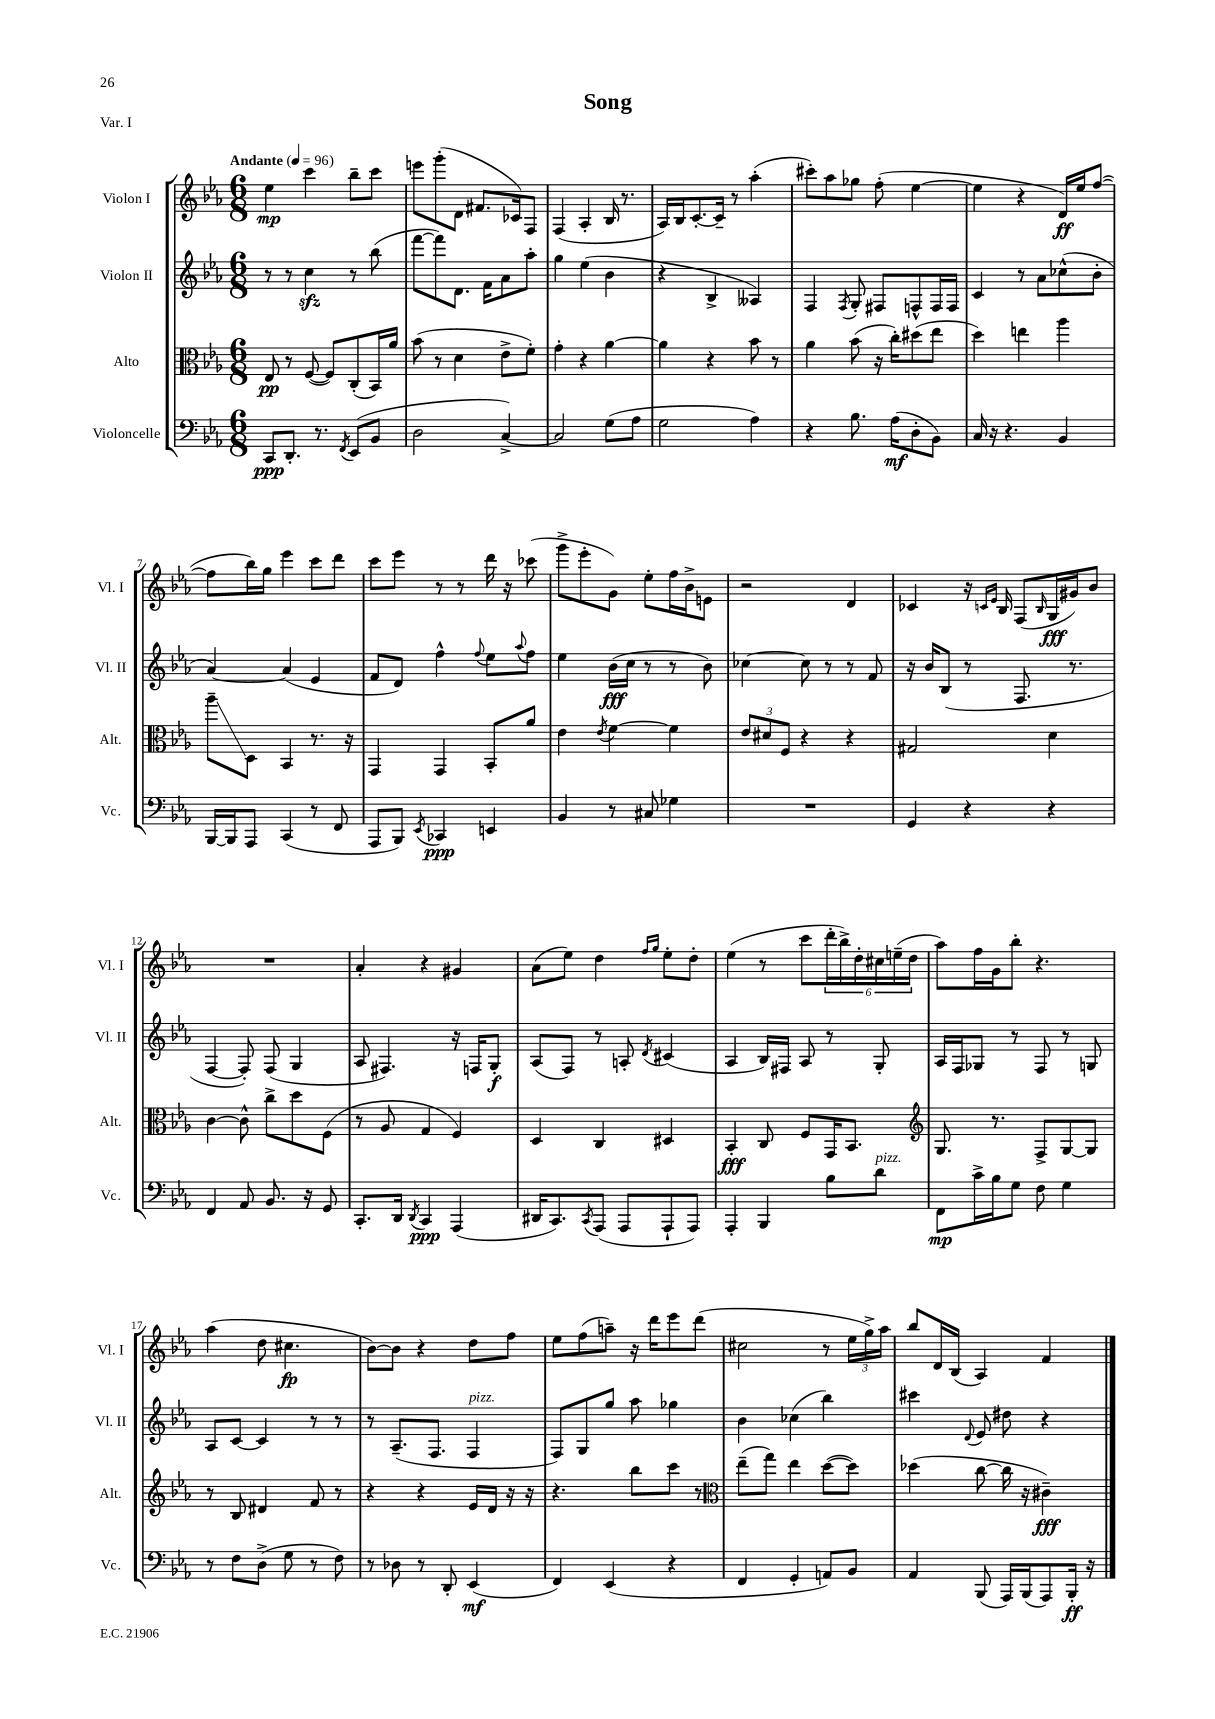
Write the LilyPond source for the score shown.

\header { title = "Song" piece = "Var. I" }
<<
\new StaffGroup <<
\new Staff = "s0" \with { instrumentName = "Violon I" shortInstrumentName = "Vl. I" } {
    \clef treble \key ees \major \numericTimeSignature \time 6/8 \tempo "Andante" 4 = 96
    ees''4\mp c'''4 bes''8-- c'''8 |
    e'''8 g'''8-.( d'8 fis'8. ces'16) f8 |
    f4( aes4-. bes16 r8. |
    aes16) bes16 c'8.~-. c'16-- r8 aes''4-.( |
    cis'''8-.) aes''8 ges''8 f''8-.( ees''4~ |
    ees''4 r4 d'16\ff) ees''16 f''8~( |
    f''8 bes''16) g''16 ees'''4 c'''8 d'''8 |
    c'''8 ees'''8 r8 r8 d'''16 r16 ces'''8( |
    g'''8-> ees'''8-. g'8) ees''8-. f''16 bes'16-> e'8 |
    r2 d'4 |
    ces'4 r16 \grace { c'16 ees'16 } bes16 f8( \grace { bes16 } g16\fff gis'16) bes'8 |
    R2. |
    aes'4-. r4 gis'4 |
    aes'8( ees''8) d''4 \grace { f''16 g''16 } ees''8-. d''8-. |
    ees''4( r8 c'''8 \tuplet 6/4 { d'''16-. bes''16->) d''16-. cis''16 e''16--( d''16 } |
    aes''8) f''16 g'16 bes''8-. r4. |
    aes''4( d''8 cis''4.\fp |
    bes'8~) bes'8 r4 d''8 f''8 |
    ees''8 f''8( a''8--) r16 d'''16 ees'''8 d'''8( |
    cis''2 r8 \tuplet 3/2 { ees''16 g''16->) aes''16 } |
    bes''8 d'16 bes16( aes4) f'4 \bar "|." |
}
\new Staff = "s1" \with { instrumentName = "Violon II" shortInstrumentName = "Vl. II" } {
    \clef treble \key ees \major \numericTimeSignature \time 6/8
    r8 r8 c''4\sfz r8 bes''8( |
    f'''8~ f'''8) d'8. f'16 aes'8 aes''8-. |
    g''4 ees''4( bes'4 |
    r4 bes4-> aeses4) |
    f4 \acciaccatura { f8 } g8-. fis8 f8-^ f16 f16 |
    c'4 r8 aes'8 ces''8-^( bes'8-. |
    aes'4~) aes'4( ees'4 |
    f'8 d'8) f''4-^ \appoggiatura { f''8 } ees''8 \appoggiatura { aes''8 } f''8 |
    ees''4 bes'16\fff( c''16 r8 r8 bes'8) |
    ces''4~ ces''8 r8 r8 f'8 |
    r16 bes'16 bes8( r8 f8. r8. |
    f4~ f8-.) f8( g4 |
    aes8 fis4.) r16 f16 g8-.\f |
    aes8( f8) r8 a8-. \acciaccatura { d'8 } cis'4( |
    aes4 bes16) fis16 aes8 r8 g8-. |
    aes16 f16 ges8 r8 f8 r8 g8 |
    aes8 c'8~ c'4 r8 r8 |
    r8 aes8.--( f8. f4^\markup { \italic "pizz." } |
    f8) g8 g''8 aes''8 ges''4 |
    bes'4 ces''4( bes''4) |
    cis'''4 \appoggiatura { d'8 } ees'8 dis''8 r4 \bar "|." |
}
\new Staff = "s2" \with { instrumentName = "Alto" shortInstrumentName = "Alt." } {
    \clef alto \key ees \major \numericTimeSignature \time 6/8
    ees8\pp r8 f8~( f8) c8-.( bes,16) aes'16 |
    bes'8( r8 d'4 ees'8-> f'8-.) |
    g'4-. r4 aes'4~ |
    aes'4 r4 bes'8 r8 |
    aes'4 bes'8( r16 c''16-.) dis''8( ees''8 |
    d''4) e''4 aes''4 |
    aes''8--\glissando d8 bes,4 r8. r16 |
    g,4 g,4 bes,8-. aes'8 |
    ees'4 \acciaccatura { ees'8 } f'4~ f'4 |
    \tuplet 3/2 { ees'8 dis'8 f8 } r4 r4 |
    gis2 d'4 |
    c'4~ c'8-^ c''8-> d''8 f8( |
    r8 aes8 g4 f4) |
    d4 c4 dis4 |
    bes,4-.\fff c8 f8 g,16 bes,8. |
    \clef treble g8. r8. f8-> g8~ g8 |
    r8 bes8 dis'4 f'8 r8 |
    r4 r4 ees'16 d'16 r16 r16 |
    r4. bes''8 c'''8 r8 |
    \clef alto ees''8--( g''8) ees''4 d''8~( d''8) |
    des''4( c''8~ c''16 r16 cis'4--\fff) \bar "|." |
}
\new Staff = "s3" \with { instrumentName = "Violoncelle" shortInstrumentName = "Vc." } {
    \clef bass \key ees \major \numericTimeSignature \time 6/8
    c,8\ppp d,8.-. r8. \acciaccatura { f,8 } ees,8( bes,8 |
    d2 c4~->) |
    c2 g8( aes8 |
    g2 aes4) |
    r4 bes8. aes16\mf( d8-. bes,8) |
    c16 r16 r4. bes,4 |
    bes,,16~ bes,,16 aes,,8 c,4( r8 f,8 |
    aes,,8 bes,,8) \acciaccatura { ees,8 } ces,4\ppp e,4 |
    bes,4 r8 cis8 ges4 |
    R2. |
    g,4 r4 r4 |
    f,4 aes,8 bes,8. r16 g,8 |
    c,8.-. d,16 \acciaccatura { d,8 } c,4\ppp aes,,4( |
    dis,16 c,8.) \acciaccatura { c,8 } aes,,8( aes,,8 aes,,8-! aes,,8) |
    aes,,4-. bes,,4 bes8 d'8^\markup { \italic "pizz." } |
    f,8\mp c'16-> bes16 g8 f8 g4 |
    r8 f8 d8->( g8 r8 f8) |
    r8 des8 r8 d,8-. ees,4\mf( |
    f,4) ees,4( r4 |
    f,4 g,4-. a,8) bes,8 |
    aes,4 bes,,8( aes,,16) bes,,16( aes,,8) bes,,16-.\ff r16 \bar "|." |
}
>>
>>
